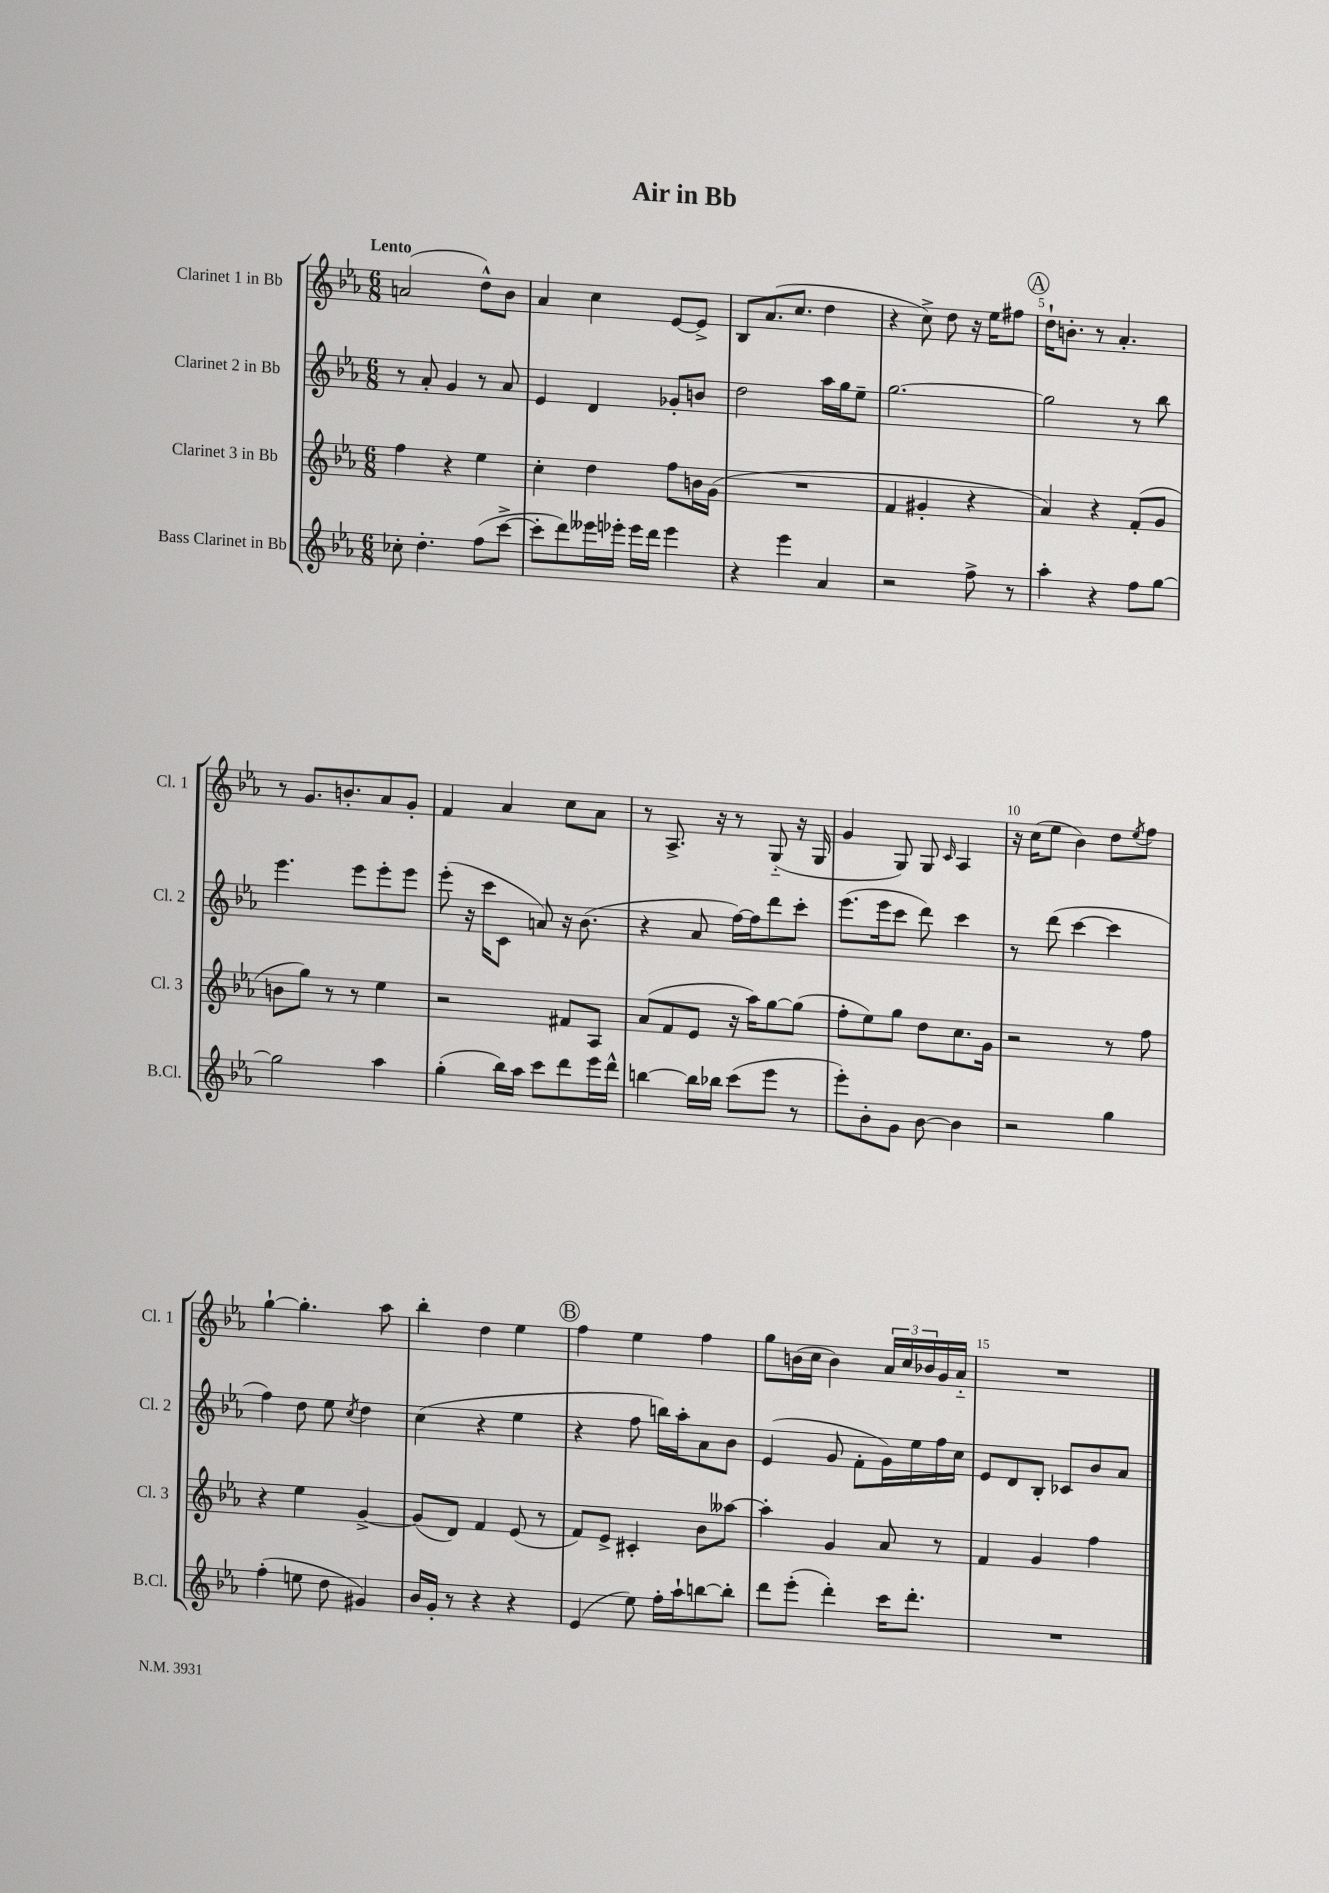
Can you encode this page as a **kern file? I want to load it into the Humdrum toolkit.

**kern	**kern	**kern	**kern
*staff4	*staff3	*staff2	*staff1
*clefG2	*clefG2	*clefG2	*clefG2
*k[b-e-a-]	*k[b-e-a-]	*k[b-e-a-]	*k[b-e-a-]
*M6/8	*M6/8	*M6/8	*M6/8
8cc-'	4ff	8r	(2a
4.dd'	.	8a-'	.
.	4r	4g	.
(8ff	4ee-	8r	8dd^^)
[8ccc^	.	8a-	8b-
=	=	=	=
8ccc']	4cc'	4e-	4a-
8ddd)	.	.	.
16eee--	4dd	4d	4cc
16eee-'	.	.	.
16eee-	.	.	.
16ddd	.	.	.
4eee-	8ff	8g-'	[8e-
.	16b	8b	8e-^]
.	(16g	.	.
=	=	=	=
4r	2.r	2dd	8B-
.	.	.	(8.a-
4eee-	.	.	.
.	.	.	8.cc
4a-	.	16aa-	4dd
.	.	16gg	.
.	.	8ee-~	.
=	=	=	=
2r	4f	[2.gg	4r
.	4g#'	.	8cc^)
.	.	.	8dd
8ff^	4r	.	16r
.	.	.	16ee-
8r	.	.	8ff#
=	=	=	=
4aa-'	4a-)	2gg]	16dd`
.	.	.	8.b'
4r	4r	.	8r
.	.	.	4.a-'
8ff	(8f'	8r	.
[8gg	8g	8bb-	.
=	=	=	=
2gg]	8b	4.eee-	8r
.	8gg)	.	8.g
.	8r	.	.
.	.	.	8.b'
.	8r	8eee-	.
4aa-	4ee-	8eee-'	8a-
.	.	8eee-	8g'
=	=	=	=
(4gg'	2r	(8eee-'	4f
.	.	16r	.
.	.	16ccc	.
16bb-)	.	8c	4a-
16aa-	.	.	.
8ccc	.	8a)	.
8ddd	8f#	16r	8cc
.	.	(8.b-	.
16eee-	8A-	.	8a-
16ddd^^	.	.	.
=	=	=	=
[4bb	(8a-	4r	8r
.	8f	.	8.A-^
16bb]	8e-	8a-	.
16bb-	.	.	16r
(8ccc	16r	[16ff)	8r
.	16aa-)	16ff]	.
8eee-	[8gg	8ddd	(8G'~
8r	(8gg]	8ccc'	16r
.	.	.	16G
=	=	=	=
8eee-')	8ff'	(8.eee-	4g
8b-'	8ee-)	.	.
.	.	16eee-	.
8g	8gg	8ccc	8G)
[8b-	8dd	8ddd)	8G
.	.	.	16qqc
4b-]	8.cc	4ccc	4A-
.	16g	.	.
=	=	=	=
2r	2r	8r	16r
.	.	.	(16cc
.	.	(8ddd	8ee-
.	.	[4ccc	4b-)
4gg	8r	4ccc]	8dd
.	.	.	8qee-
.	8ff	.	8ff
=	=	=	=
(4ff'	4r	4ff)	[4gg`
8ee	4ee-	8dd	4.gg']
8dd	.	8ee-	.
.	.	8qcc	.
4g#)	[4g^	4dd	.
.	.	.	8aa-
=	=	=	=
16b-	(8g]	(4cc	4bb-'
16g'	.	.	.
8r	8d)	.	.
4r	4f	4r	4dd
4r	(8e-	4ee-	4ee-
.	8r	.	.
=	=	=	=
(4e-	8f)	4r	4ff
.	8e-^	.	.
8ee-)	4c#'	8ff	4ee-
16ff'	.	16bb)	.
16aa-`	.	16aa-'	.
[8bb	8b-	8a-	4ff
8bb']	[8aa--	8b-	.
=	=	=	=
8ddd	4aa--']	(4e-	8gg
(8eee-'	.	.	(16b
.	.	.	16cc
4ddd')	4g	8g	4b)
.	.	8f'	.
16ccc	8a-	16g)	24a-
.	.	.	24cc
8.ddd'	.	16ee-	.
.	.	.	24b-
.	8r	16ff	16g
.	.	16cc	16a-'~
=	=	=	=
2.r	4f	8e-	2.r
.	.	8d	.
.	4g	8B-'	.
.	.	8c-	.
.	4ff	8b-	.
.	.	8a-	.
==	==	==	==
*-	*-	*-	*-
